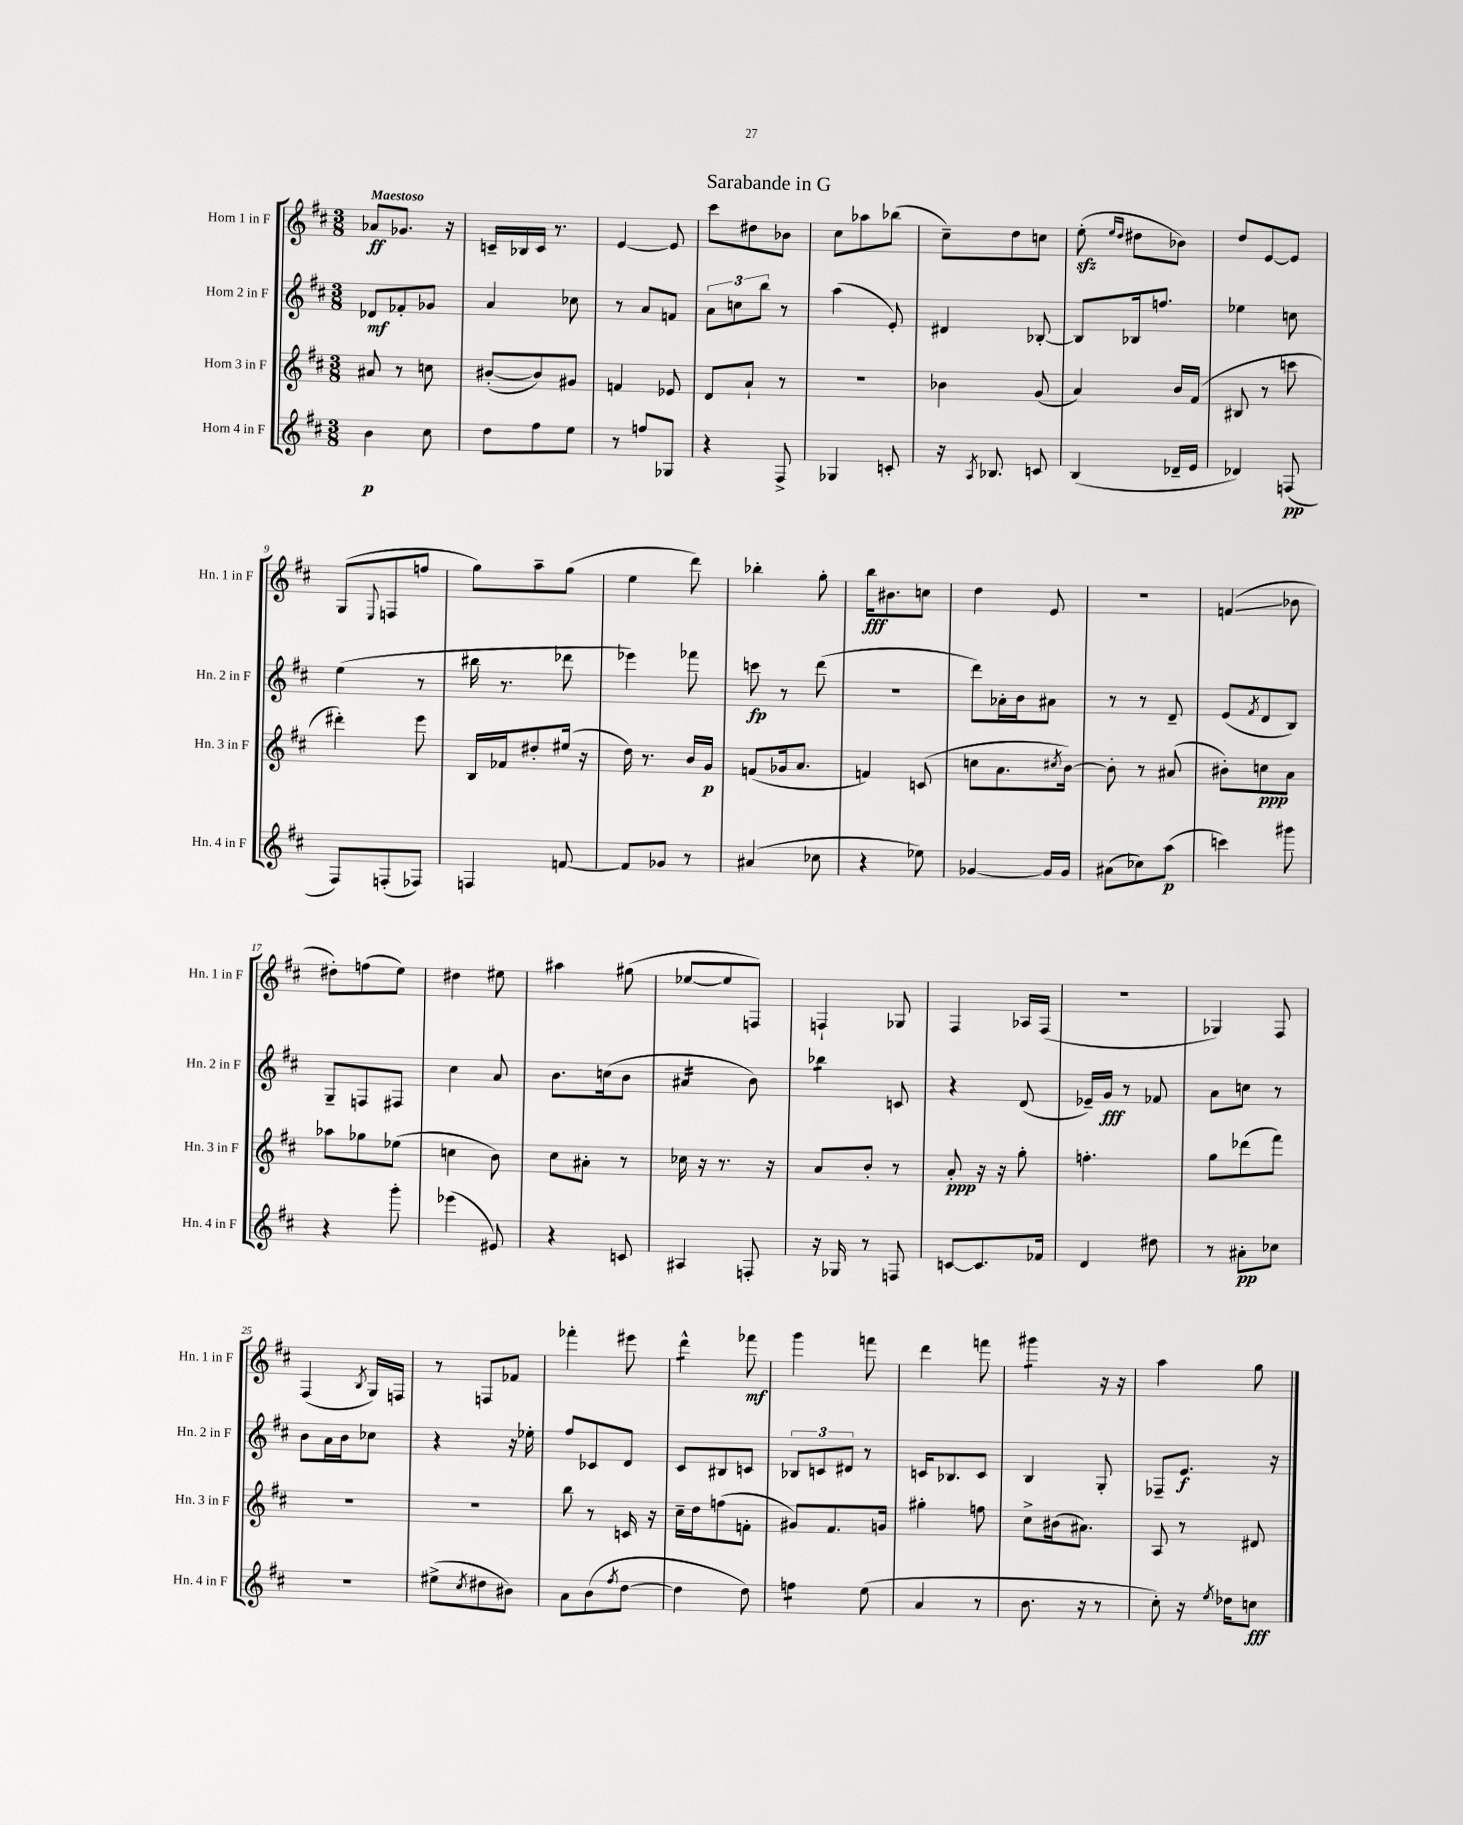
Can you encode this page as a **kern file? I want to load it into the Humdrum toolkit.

**kern	**kern	**kern	**kern
*staff4	*staff3	*staff2	*staff1
*clefG2	*clefG2	*clefG2	*clefG2
*k[f#c#]	*k[f#c#]	*k[f#c#]	*k[f#c#]
*M3/8	*M3/8	*M3/8	*M3/8
4b	8a#	8d-	8a-
.	8r	8f-'	8.g-
8cc#	8cc	8g-	.
.	.	.	16r
=	=	=	=
8dd	([8b#'	4a	16c~
.	.	.	16B-
8ff#	8b#])	.	16c
.	.	.	8.r
8ee	8g#	8cc-	.
=	=	=	=
8r	4f	8r	[4e
8ff	.	8a	.
8G-	8e-	8f	8e]
=	=	=	=
4r	8d	12a	8ccc#
.	.	12cc	.
.	8a`	.	8dd#
.	.	12bb	.
8F#^	8r	8r	8b-
=	=	=	=
4G-	4.r	(4aa	8cc#
.	.	.	8aa-
8c'	.	8e')	(8bb-
=	=	=	=
16r	4b-	4d#	8cc#~)
8qA	.	.	.
8.B-	.	.	.
.	.	.	8dd
8c	(8g	[8B-'	8cc
=	=	=	=
(4B	4a)	8B-]	(8ee'
.	.	.	16qqee
.	.	.	16qqdd
.	.	16B-	8dd#
.	.	8.ff	.
16d-~	16b	.	8b-)
16e	(16f#	.	.
=	=	=	=
4d-)	8B#	4ee-	8dd
.	8r	.	[8e
(8F	8ccc	8cc	8e]
=	=	=	=
8F#)	4ddd#')	(4ee	(8G
.	.	.	8qqE
(8F'	.	.	8F
8F-)	8eee	8r	8ff
=	=	=	=
4F	16B	16bb#	8gg)
.	16f-	8.r	.
.	8dd#'	.	8aa~
[8f	(16ee#	8ddd-	(8gg
.	16r	.	.
=	=	=	=
8f]	16dd)	4eee-)	4ee
.	8.r	.	.
8g-	.	.	.
8r	16b	8fff-	8ddd)
.	16g	.	.
=	=	=	=
(4a#	(8f	8ccc	4bb-'
.	16g-	8r	.
.	8.a	.	.
8cc-	.	(8ddd	8gg'
=	=	=	=
4r	4f)	4.r	16bb
.	.	.	8.b#
8ee-)	(8c	.	8cc
=	=	=	=
[4g-	8cc	8ddd)	4dd
.	8.a	16a-'	.
.	.	16b	.
16g-]	.	8a#	8e
.	8qcc#	.	.
16g-	[16b)	.	.
=	=	=	=
(8a#	8b']	8r	4.r
8cc-)	8r	8r	.
(8aa	(8a#	8d~	.
=	=	=	=
4ccc)	8b#')	(8e	(4f
.	.	8qf#	.
.	8cc	8d	.
8ggg#	8a	8B)	8b-
=	=	=	=
4r	8aa-	8G~	8dd#')
.	8gg-	8F	(8ff
8ggg'	(8ee-	8F#	8ee)
=	=	=	=
(4eee-	4cc	4cc#	4dd#
8e#)	8b)	8a	8ee#
=	=	=	=
4r	8cc#	8.b	4aa#
.	8a#'	.	.
.	.	(16cc	.
8c	8r	8b	(8gg#
=	=	=	=
4A#	16cc-	4a#	[8ee-
.	16r	.	.
.	8.r	.	8ee-]
8F'	.	8b)	8F)
.	16r	.	.
=	=	=	=
16r	8a	4bb-	4F`
16G-	.	.	.
8r	8b'	.	.
8F	8r	8c	8G-
=	=	=	=
[8c	8a'	4r	4F#
8.c]	16r	.	.
.	16r	.	.
.	8gg'	(8d	16A-
16f-	.	.	(16F#
=	=	=	=
4d	4.ff'	16e-~)	4.r
.	.	16g	.
.	.	8r	.
8dd#	.	8f-	.
=	=	=	=
8r	8gg	8a	4G-)
8a#'	(8ddd-	8cc	.
8cc-	8fff#)	8r	8F#
=	=	=	=
4.r	4.r	8b	(4F#
.	.	16a	.
.	.	16b	.
.	.	.	8qB
.	.	8cc-	16G)
.	.	.	16F
=	=	=	=
(8ee#^	4.r	4r	8r
8qcc#	.	.	.
8dd#	.	.	8F
8b#)	.	16r	8f-
.	.	16ee-'	.
=	=	=	=
8a	8bb	8ff#	4fff-'
(8b	8r	8c-	.
8qff#	.	.	.
[8dd	16c	8d	8eee#
.	16r	.	.
=	=	=	=
4dd]	16cc#~	8c#	4ddd^^
.	16dd	.	.
.	(8ff	8B#	.
8dd)	8f'	8c	8fff-
=	=	=	=
4ff	8g#)	12B-	4ggg
.	.	12c	.
.	8.f#	.	.
.	.	12d#	.
(8ee	.	8r	8fff
.	16g	.	.
=	=	=	=
4a	4gg#'	16c	4ddd
.	.	8.B-	.
8r	8ff	8c	8fff
=	=	=	=
8.b	8cc#^	4B	4ggg#
.	(16b#	.	.
16r	8.a#)	.	.
8r	.	8G'	16r
.	.	.	16r
=	=	=	=
8cc#')	8A	8F-~	4aa
16r	8r	8.e	.
8qee	.	.	.
16dd-	.	.	.
8cc	8d#	.	8gg
.	.	16r	.
==	==	==	==
*-	*-	*-	*-
